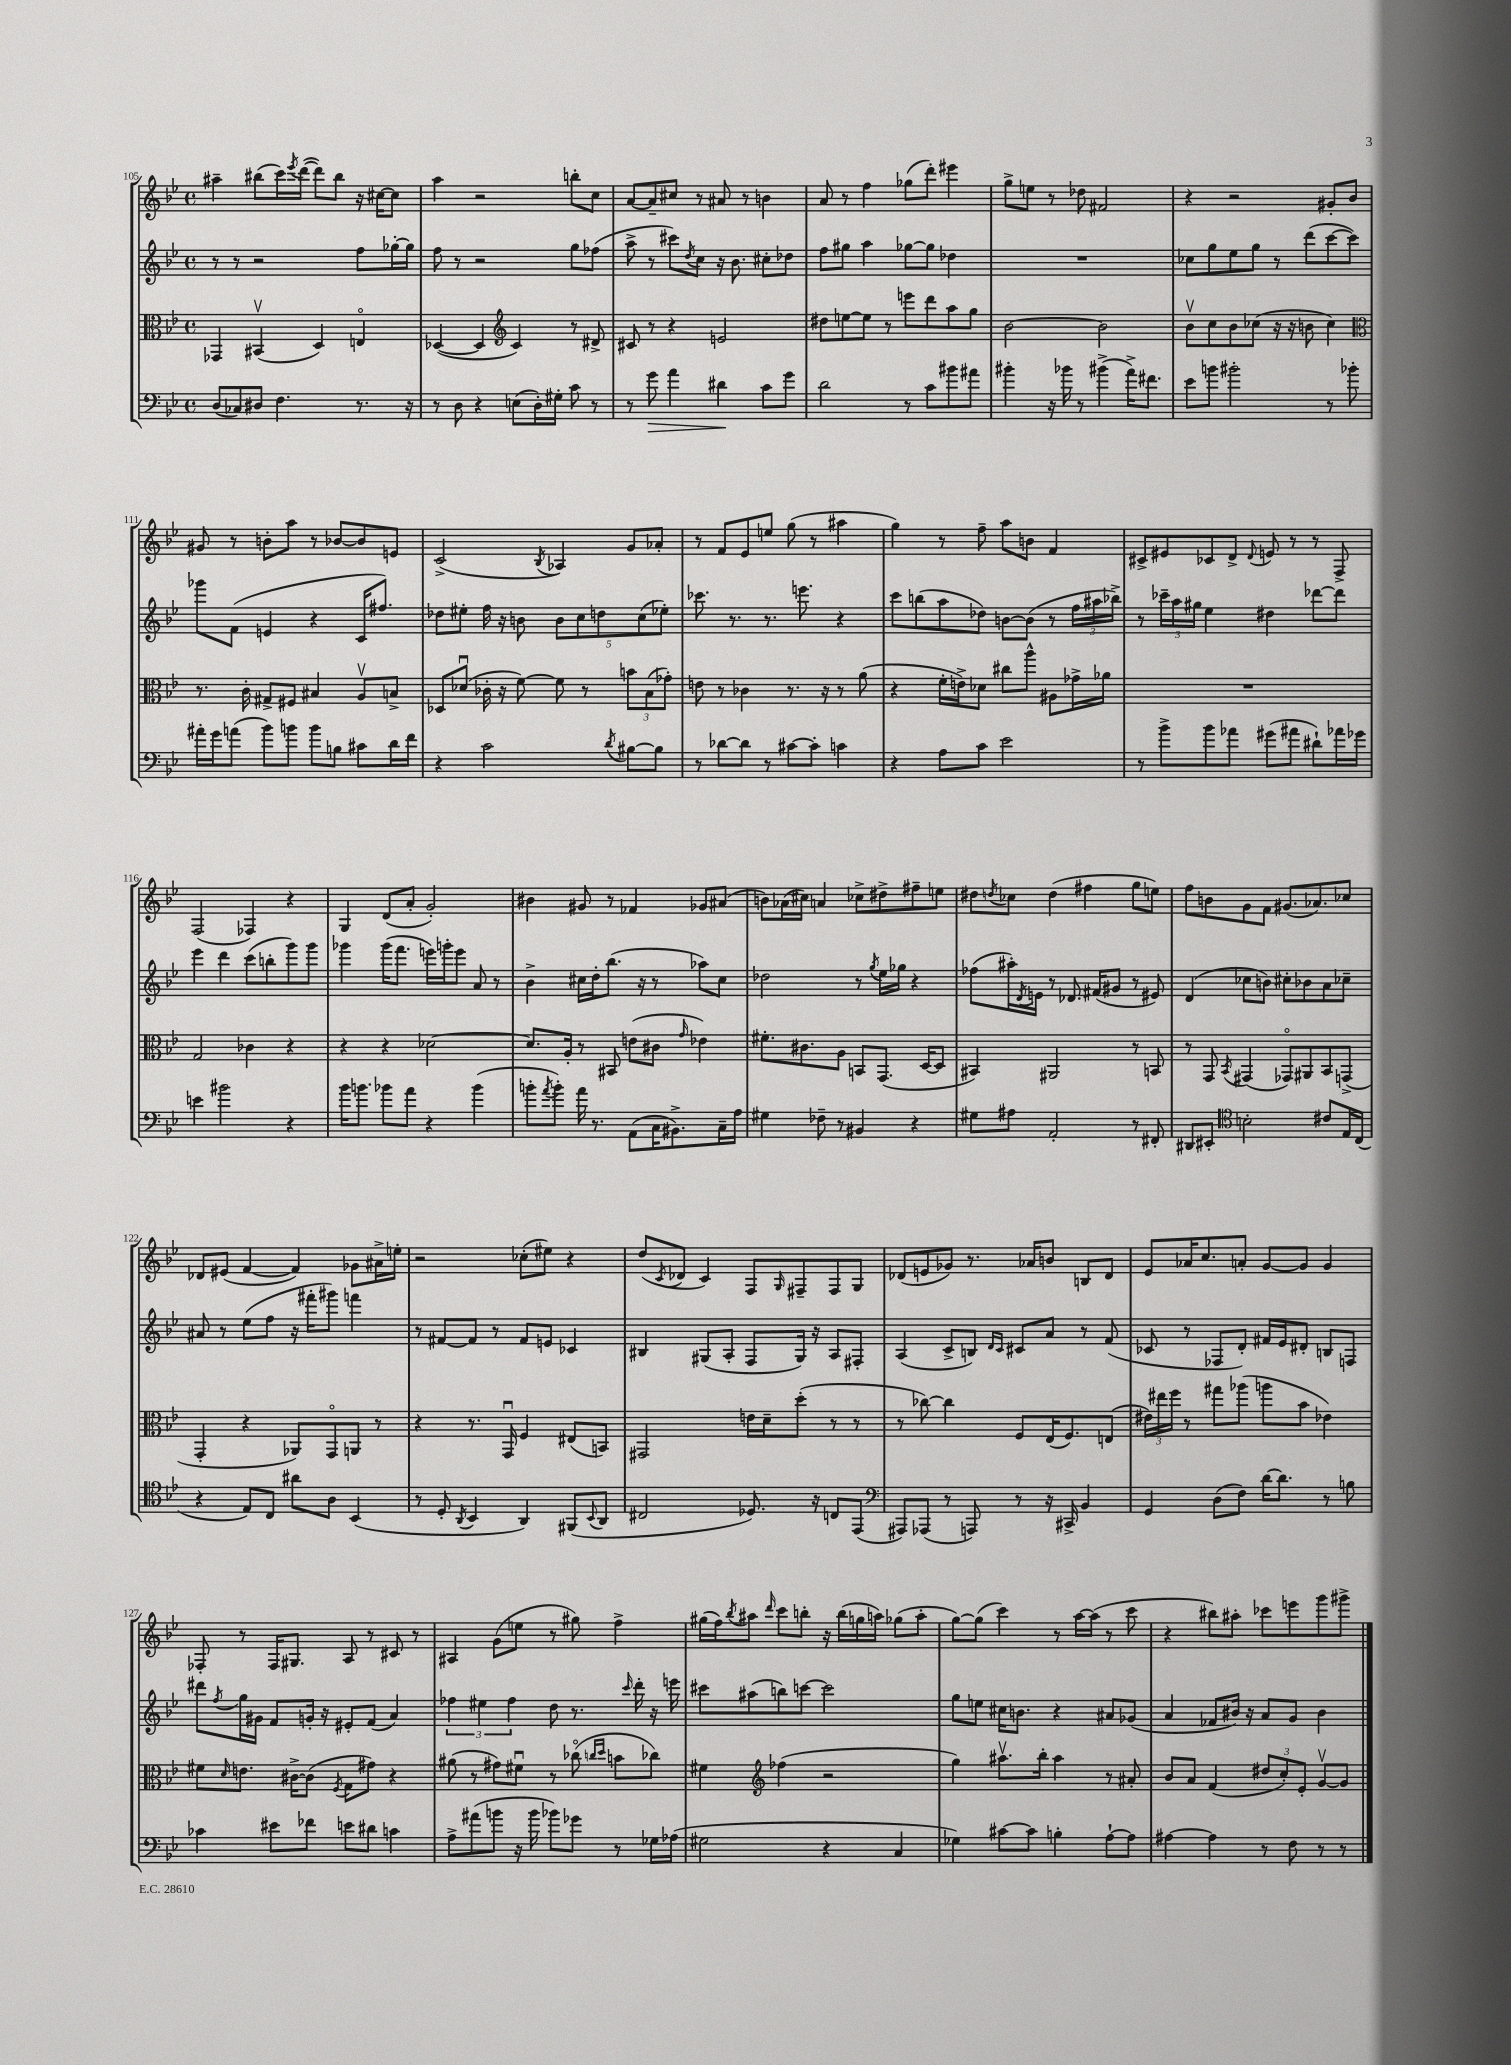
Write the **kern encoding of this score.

**kern	**kern	**kern	**kern
*staff4	*staff3	*staff2	*staff1
*clefF4	*clefC3	*clefG2	*clefG2
*k[b-e-]	*k[b-e-]	*k[b-e-]	*k[b-e-]
*M4/4	*M4/4	*M4/4	*M4/4
*met(c)	*met(c)	*met(c)	*met(c)
(8D	4GG-	8r	4aa#~
8C-)	.	8r	.
8D#	(4BB#v	2r	(8bb#
4.F	.	.	16ccc)
.	.	.	8qeee-
.	.	.	([16ddd
.	4D)	.	8ddd])
.	.	.	8bb#
8.r	4Eo	8ff	16r
.	.	.	[16cc#
.	.	[16gg-'	8cc#]
16r	.	16gg-]	.
=	=	=	=
8r	([4D-	8ff	4aa
8D	.	8r	.
4r	4D-]	2r	2r
*	*clefG2	*	*
(8E	4c)	.	.
16D')	.	.	.
16G#'	.	.	.
8c	8r	8gg	8bb'
8r	8d#^	(8ff-	8cc
=	=	=	=
8r	8c#	8aa^	[8a
8g	8r	8r	8a~]
4a	4r	8ccc#)	8cc#
.	.	8qdd	.
.	.	8cc	8r
4d#	2e	16r	8a#
.	.	8.b-	.
.	.	.	8r
8c	.	8cc#'	4b
8g	.	8dd-	.
=	=	=	=
2d	8dd#	8ff	8a
.	[8ee	8gg#	8r
.	8ee]	4aa	4ff
.	8r	.	.
8r	8eee	[8gg-	(8gg-
8c	8ddd	8gg-]	8ddd')
8b#	8aa	4dd-	4eee#
8a#	8gg	.	.
=	=	=	=
4b#'	[2b-	1r	8gg^
.	.	.	8ee
16r	.	.	8r
16b-	.	.	.
8r	.	.	8dd-
(4b#^	2b-]	.	2f#
16a^)	.	.	.
8.f#	.	.	.
=	=	=	=
8e-	8b-v	8cc-	4r
8b	8cc	8gg	.
2b#'	8b-	8ee-	2r
.	(8cc-	8gg	.
.	16r	8r	.
.	16r	.	.
.	8b	(8ddd	.
8r	4cc-)	[8ccc	8g#'
8b-'	.	8ccc])	8b-
=	=	=	=
*	*clefC3	*	*
16a#'	8.r	8ggg-	8g#
16g	.	.	.
(8a	.	(8f	8r
.	16c'	.	.
8b-)	8G#^	4e	8b'
8b	8F#	.	8aa
8b	4B#	4r	8r
8B	.	.	[8b-
8c#	8Av	16c	8b-]
.	.	8.ff#)	.
16d	8B^	.	8e
16f	.	.	.
=	=	=	=
4r	8D-	8dd-	(2c^
.	(8d-u	8ee#'	.
2c	16c-'	16ff	.
.	16r	16r	.
.	[8f)	8b	.
.	.	.	8qB-
.	8f]	10b	4A-)
.	.	10cc	.
.	8r	.	.
.	.	10dd	.
8qd	.	.	.
[8B#	12b	.	8g
.	.	(10cc	.
.	(12B-	.	.
8B#]	.	.	8a-'
.	.	10ee-')	.
.	12g-')	.	.
=	=	=	=
8r	8e	8.ccc-	8r
[8d-	8r	.	8f
.	.	8.r	.
8d-]	4c-	.	8e-
8r	.	8.r	8ee
[8c#	8.r	.	(8gg
.	.	8.eee	.
8c#']	.	.	8r
.	16r	.	.
4c	8r	4r	4aa#
.	(8a	.	.
=	=	=	=
4r	4r	8ccc	4gg)
.	.	(8bb	.
8A	16f'	8aa	8r
.	16e^)	.	.
8c	8d-	8dd-)	8ff~
2e-	8cc#	[8b	8aa
.	8aa^^	(8b]	8b
.	8A#	8r	4f
.	16g-^	24ff	.
.	.	24aa#	.
.	16a-	.	.
.	.	24bb-^)	.
=	=	=	=
8r	1r	8r	8c#^
8b-^	.	24ccc-~	8e#
.	.	24aa	.
.	.	24gg#	.
8b-	.	4ee-	8c-
8a-	.	.	8d^
.	.	.	8qqd
(8g#	.	4dd#	8e
8a#	.	.	8r
8d#`)	.	[8ddd-	8r
16a-	.	8ddd-]	8F^
16g-	.	.	.
=	=	=	=
4e	2G	4eee-	(2F
2b#	.	4ddd	.
.	4c-	(8ccc	4F-)
.	.	8bb'	.
4r	4r	8ggg)	4r
.	.	8ggg	.
=	=	=	=
16b-	4r	4ggg-	4G
8.b	.	.	.
8b-	4r	(16ggg-	(8d
.	.	8.fff	.
8a	.	.	8a'
4r	[2d-	16eee)	2g')
.	.	16ggg'	.
.	.	8eee	.
(4b-	.	8a	.
.	.	8r	.
=	=	=	=
8b'	8.d-]	4b-^	4b#
8qa	.	.	.
8b')	.	.	.
.	16A'	.	.
16a	8r	16cc#	8g#
8.r	.	16dd'	.
.	8BB#	(8.bb-	8r
(8AA	(8e	.	4f-
.	.	16r	.
16C	8c#	8r	.
8.BB#^)	.	.	.
.	16qqg	.	.
.	4e-)	8aa-)	8g-
16C~	.	8cc#	(8a#
16A	.	.	.
=	=	=	=
4G#	8.f#'	2dd-	8b)
.	.	.	(16a-
.	8.c#	.	16cc#)
8F-~	.	.	4a
8r	8A	.	.
4BB#	8BB	8r	8cc-^
.	.	8qgg	.
.	(8.GG	16ee-	8dd#^
.	.	16gg-	.
4r	.	4r	8ff#~
.	[16D	.	.
.	8D]	.	8ee
=	=	=	=
8G#	4BB#)	(8ff-	8dd#
.	.	.	8qdd
8A#	.	16aa#')	8cc-
.	.	8qd	.
.	.	16e	.
2AA'	2AA#	8r	(4dd
.	.	8.d-	.
.	.	.	4ff#
.	.	(16f#	.
.	.	8g#	.
8r	8r	8r	8gg
8FF#'	8BB	8e#)	8ee)
=	=	=	=
8DD#	8r	(4d	8ff
8EE#'	8GG	.	8b
*clefC4	*	*	*
.	8qBB-	.	.
2B'	(4GG#	8cc-	8g
.	.	8b)	8f
.	8GG-o)	8cc#'	(8.g#
.	8AA#	8b-	.
.	.	.	8.a-)
8c#	8BB-	8a	.
16E-	(8GG^	8cc-~	8cc-
(16C	.	.	.
=	=	=	=
4r	4GG'	8a#	8d-
.	.	8r	(8e#
8E-)	4r	(8ee-	[4f
8C	.	8ff	.
8a#	8AA-)	16r	4f])
.	.	16fff#'	.
8A	8GGo	8ggg#)	.
(4BB-	8AA	4fff	8g-
.	8r	.	16a#^
.	.	.	16ee'
=	=	=	=
8r	4r	8r	2r
8D'	.	[8f#	.
8qAA	.	.	.
4BB-	8.r	8f#]	.
.	.	8r	.
.	16GGu	.	.
4AA)	4F	8f#	(8cc-'
.	.	8e	8ee#)
(8FF#	(8E#	4c-	4r
8qqBB-	.	.	.
8AA	8BB)	.	.
=	=	=	=
2C#	2GG#	4B#	(8dd
.	.	.	8qc
.	.	.	8d-
.	.	(8G#	4c)
.	.	8A'	.
8.D-)	16e	8F	8F
.	16d~	.	.
.	.	.	16qqG
.	(8dd'	16G#)	8F#~
16r	.	16r	.
8C	8r	8A	8F#
(8EE-	8r	8F#'	8G
=	=	=	=
*clefF4	*	*	*
8AAA#)	8r	(4A	(8d-
(8AAA-	[8cc-)	.	8e
8r	4cc-]	8c^	8g-)
8AAA)	.	8B)	8.r
.	.	16qqd	.
.	.	16qqc	.
8r	8F	8c#	.
.	.	.	16a-
16r	(16E-	8a	8b
16CC#^	8.F)	.	.
4BB-	.	8r	8B
.	(8E	(8f	8d-
=	=	=	=
4GG	24e#)	8c-	8e-
.	24ee#	.	.
.	24ff	.	.
.	8r	8r	16a-
.	.	.	8.cc
(8D	8gg#	8F-	.
8F)	(8aa-	8d')	8a'
[16d	8aa	16f#	[8g
8.d]	.	16e-	.
.	8b-	8d#'	8g]
8r	4e-)	8B	4g
8B	.	8F	.
=	=	=	=
4c-	8f#	8ddd#	8F-'
.	16qqd	8qff	.
.	8.e	16gg	8r
.	.	16g#	.
8e#	.	8f	16F-
.	[16c#^	.	8.G#
8f-	(8c#]	16g'	.
.	.	16r	.
.	8qF	.	.
8e	8G	8e#'	8A
8d#	8g#)	(8f	8r
4c	4r	4a)	8c#
.	.	.	8r
=	=	=	=
8A^	(8a#	6ff-	4A#
(8a#	8r	.	.
.	.	6ee#	.
8b	8g#)	.	(8g
.	.	6ff-	.
16r	8f#u	.	8ee
16b	.	.	.
8b-)	8r	8dd	8r
8g-	(8cc-o	8.r	8gg#)
.	16qqcc	.	.
.	16qqdd	.	.
8r	8b	.	4ff^
.	.	16qqccc	.
.	.	16ddd'	.
16G-	8cc-)	16r	.
(16A-	.	16eee	.
=	=	=	=
2G#	4f#	8ccc#	(16gg#
.	.	.	16ff)
.	.	.	8qbb-
.	.	(8aa#	8aa#
*	*clefG2	*	*
.	.	.	16qqddd
.	(4ff-	8bb)	8ccc
.	.	[8ccc	8bb'
4r	2r	2ccc]	16r
.	.	.	(16bb
.	.	.	16gg
.	.	.	16aa)
4C	.	.	(8gg-
.	.	.	8aa'
=	=	=	=
4G-)	4gg)	8gg	[8gg)
.	.	8ee	(8gg]
[8c#	8.aa#v	16cc#	4ccc)
.	.	8.b	.
8c#]	.	.	.
.	16bb-'	.	.
4B'	4aa#	4r	8r
.	.	.	[16aa
.	.	.	(16aa]
[8A`	8r	8a#	8r
8A]	8a#'	(8g-	8ccc
=	=	=	=
[4A#	8b-	4a	4r
.	8a	.	.
4A#]	(4f	8f-	8bb#)
.	.	16b#)	8aa#'
.	.	16r	.
8r	12dd#	8a	8ccc-
.	12cc')	.	.
8F	.	8g	8eee
.	12e-'	.	.
8r	[8gv	4b#	8ggg
8r	8g]	.	8ggg#^
==	==	==	==
*-	*-	*-	*-
